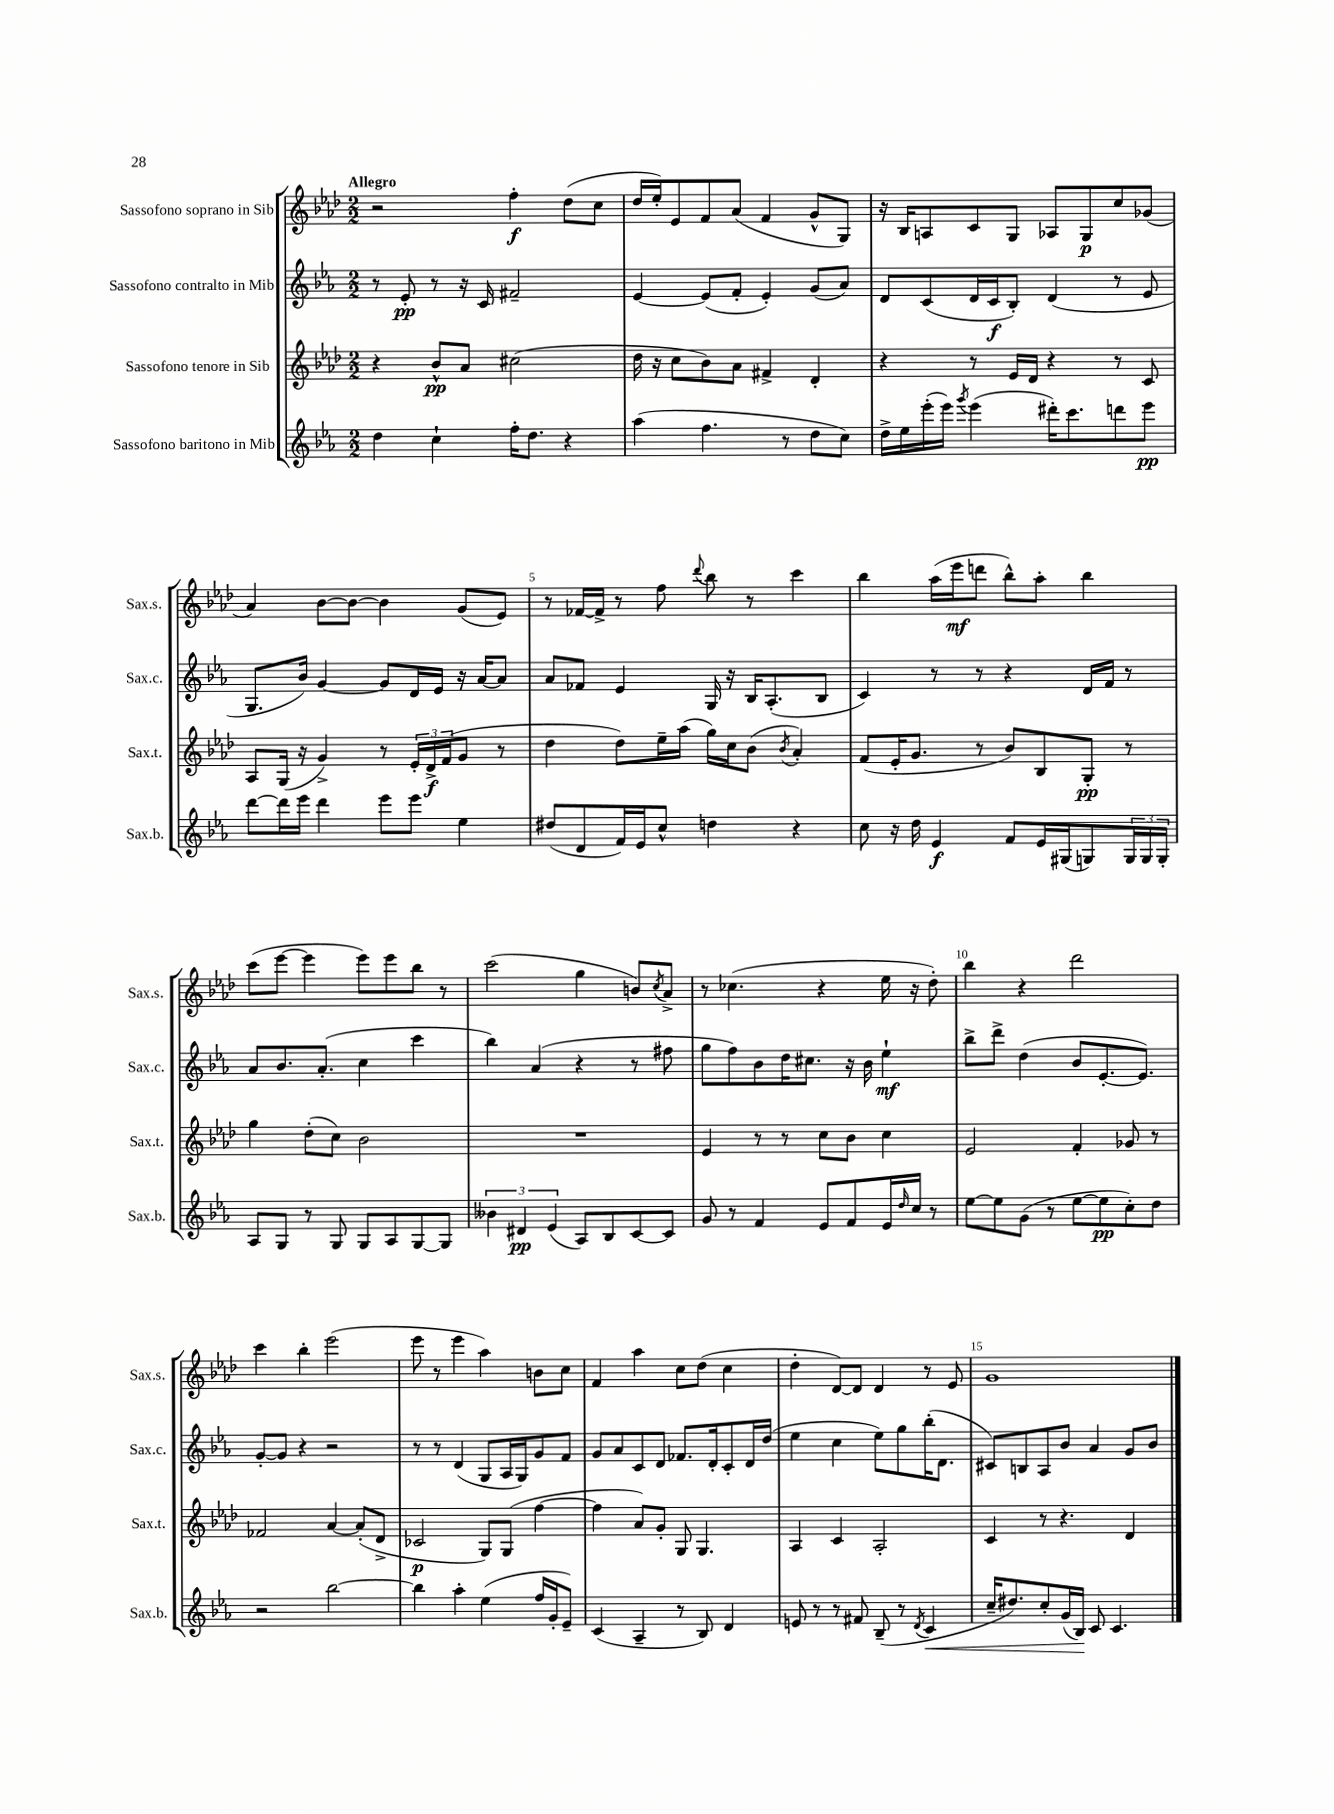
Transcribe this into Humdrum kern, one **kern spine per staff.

**kern	**dynam	**kern	**dynam	**kern	**dynam	**kern	**dynam
*part4	*part4	*part3	*part3	*part2	*part2	*part1	*part1
*staff4	*staff4	*staff3	*staff3	*staff2	*staff2	*staff1	*staff1
*I"Sassofono baritono in Mib	*	*I"Sassofono tenore in Sib	*	*I"Sassofono contralto in Mib	*	*I"Sassofono soprano in Sib	*
*I'Sax.b.	*	*I'Sax.t.	*	*I'Sax.c.	*	*I'Sax.s.	*
*clefG2	*	*clefG2	*	*clefG2	*	*clefG2	*
*k[b-e-a-]	*	*k[b-e-a-d-]	*	*k[b-e-a-]	*	*k[b-e-a-d-]	*
*M2/2	*	*M2/2	*	*M2/2	*	*M2/2	*
=1	=1	=1	=1	=1	=1	=1	=1
!	!	!	!	!	!	!LO:TX:a:B:t=Allegro	!
4dd\	.	4r	.	8r	.	2r	.
.	.	.	.	8e-'/	pp	.	.
4cc`\	.	8b-^^/L	pp	8r	.	.	.
.	.	8a-/J	.	16r	.	.	.
.	.	.	.	16c/	.	.	.
16ff'\KL	.	(2cc#X\	.	2f#X~/	.	4ff'\	f
8.dd\J	.	.	.	.	.	.	.
4r	.	.	.	.	.	(8dd-\L	.
.	.	.	.	.	.	8cc\J	.
=2	=2	=2	=2	=2	=2	=2	=2
(4aa-\	.	16dd-\	.	[4e-/	.	16dd-/LL	.
.	.	16r	.	.	.	16ee-'/J)	.
.	.	8cc\L	.	.	.	8e-/	.
4.ff\	.	8b-\)	.	(8e-/L]	.	8f/	.
.	.	8a-\J	.	8f'/J	.	(8a-/J	.
.	.	4f#X^/	.	4e-'/)	.	4f/	.
8r	.	.	.	.	.	.	.
8dd\L	.	4d-'/	.	(8g/L	.	8g^^/L	.
8cc\J)	.	.	.	8a-/J)	.	8G/J)	.
=3	=3	=3	=3	=3	=3	=3	=3
16dd^\LL	.	4r	.	8d/L	.	16r	.
16ee-\	.	.	.	.	.	16B-/KL	.
(16eee-'\	.	.	.	(8c/	.	8An/	.
16eee-\JJ)	.	.	.	.	.	.	.
8qggg/	.	.	.	.	.	.	.
(4eee-\	.	8r	.	16d/L	.	8c/	.
.	.	.	.	16c/J	f	.	.
.	.	16e-/LL	.	8B-'/J)	.	8G/J	.
.	.	16d-/JJ	.	.	.	.	.
16ddd#X'\KL)	.	4r	.	(4d/	.	8A-X/L	.
8.ccc\	.	.	.	.	.	.	.
.	.	.	.	.	.	8G/	p
8dddn\	.	8r	.	8r	.	8cc/	.
8eee-\J	pp	8c/	.	8e-/	.	(8g-X/J	.
!!LO:LB:g=z
=4	=4	=4	=4	=4	=4	=4	=4
[8ddd\L	.	8A-/L	.	8.G/L	.	4a-/)	.
16ddd\L]	.	(16G/Jk	.	.	.	.	.
16eee-\JJ	.	16r	.	16b-/Jk)	.	.	.
4ddd\	.	4g^/)	.	[4g/	.	[8b-\L	.
.	.	.	.	.	.	8b-\J_	.
8eee-\L	.	8r	.	8g/L]	.	4b-\]	.
8eee-\J	.	24e-'/LL	.	16d/L	.	.	.
.	.	24d-^/	f	.	.	.	.
.	.	.	.	16e-/JJ	.	.	.
.	.	(24f/J	.	.	.	.	.
4ee-\	.	8g/J	.	16r	.	(8g/L	.
.	.	.	.	[16a-/KL	.	.	.
.	.	8r	.	8a-/J]	.	8e-/J)	.
=5	=5	=5	=5	=5	=5	=5	=5
(8dd#X/L	.	4dd-\	.	8a-/L	.	8r	.
8d/	.	.	.	8f-X/J	.	[16f-X/LL	.
.	.	.	.	.	.	16f-^/JJ]	.
16f/L)	.	8dd-\L)	.	4e-/	.	8r	.
16e-/J	.	.	.	.	.	.	.
8cc^^/J	.	16ee-~\L	.	.	.	8ff\	.
.	.	(16aa-\JJ	.	.	.	.	.
.	.	.	.	.	.	8qqddd-/	.
4ddn\	.	16gg\LL)	.	16G/	.	8bb-\	.
.	.	16cc\J	.	16r	.	.	.
.	.	(8b-\J	.	16B-/KL	.	8r	.
.	.	.	.	(8.A-'/	.	.	.
.	.	8qb-/	.	.	.	.	.
4r	.	4a-'/)	.	.	.	4ccc\	.
.	.	.	.	8B-/J	.	.	.
=6	=6	=6	=6	=6	=6	=6	=6
8cc\	.	(8f/L	.	4c/)	.	4bb-\	.
16r	.	16e-'/K	.	.	.	.	.
16dd\	.	8.g/J	.	.	.	.	.
4e-/	f	.	.	8r	.	(16aa-\LL	.
.	.	.	.	.	.	16eee-\J	mf
.	.	8r	.	8r	.	8dddn\J	.
8f/L	.	8b-/L)	.	4r	.	8bb-^^\L)	.
16e-/L	.	8B-/	.	.	.	8aa-'\J	.
(16G#X/J	.	.	.	.	.	.	.
8Gn/)	.	8G'/J	pp	16d/LL	.	4bb-\	.
.	.	.	.	16f/JJ	.	.	.
24G/L	.	8r	.	8r	.	.	.
24G/	.	.	.	.	.	.	.
24G'/JJ	.	.	.	.	.	.	.
!!LO:LB:g=z
=7	=7	=7	=7	=7	=7	=7	=7
8A-/L	.	4gg\	.	8a-/L	.	(8ccc\L	.
8G/J	.	.	.	8.b-/	.	[8eee-\J	.
8r	.	(8dd-'\L	.	.	.	4eee-\]	.
.	.	.	.	(8.a-'/J	.	.	.
8G/	.	8cc\J)	.	.	.	.	.
8G/L	.	2b-\	.	4cc\	.	8eee-\L)	.
8A-/	.	.	.	.	.	8eee-\	.
[8G/	.	.	.	4ccc\	.	8bb-\J	.
8G/J]	.	.	.	.	.	8r	.
=8	=8	=8	=8	=8	=8	=8	=8
6b--X\	.	1r	.	4bb-\)	.	(2ccc\	.
6d#X/	pp	.	.	.	.	.	.
.	.	.	.	(4a-/	.	.	.
(6e-/	.	.	.	.	.	.	.
8A-/L)	.	.	.	4r	.	4gg\	.
8B-/	.	.	.	.	.	.	.
[8c/	.	.	.	8r	.	8bn/L)	.
.	.	.	.	.	.	8qcc/	.
8c/J]	.	.	.	8ff#X\	.	8a-^/J	.
=9	=9	=9	=9	=9	=9	=9	=9
8g/	.	4e-/	.	8gg\L	.	8r	.
8r	.	.	.	8ff\)	.	(4.cc-X\	.
4f/	.	8r	.	8b-\	.	.	.
.	.	8r	.	16dd\K	.	.	.
.	.	.	.	8.cc#X\J	.	.	.
8e-/L	.	8cc\L	.	.	.	4r	.
8f/	.	8b-\J	.	16r	.	.	.
.	.	.	.	16b-\	.	.	.
16e-/L	.	4cc\	.	4ee-`\	mf	16ee-\	.
16qqdd/	.	.	.	.	.	.	.
16cc/JJ	.	.	.	.	.	16r	.
8r	.	.	.	.	.	8dd-'\)	.
=10	=10	=10	=10	=10	=10	=10	=10
[8ee-\L	.	2e-/	.	8bb-^\L	.	4bb-\	.
8ee-\]	.	.	.	8ddd^\J	.	.	.
(8g\J	.	.	.	(4dd\	.	4r	.
8r	.	.	.	.	.	.	.
[8ee-\L	.	4f'/	.	8b-/L	.	2ddd-\	.
8ee-\]	pp	.	.	[8.e-'/	.	.	.
8cc'\)	.	8g-X/	.	.	.	.	.
.	.	.	.	8.e-/J])	.	.	.
8dd\J	.	8r	.	.	.	.	.
!!LO:LB:g=z
=11	=11	=11	=11	=11	=11	=11	=11
2r	.	2f-X/	.	[8g'/L	.	4ccc\	.
.	.	.	.	8g/J]	.	.	.
.	.	.	.	4r	.	4bb-'\	.
[2bb-\	.	[4a-/	.	2r	.	(2eee-\	.
.	.	(8a-'/L]	.	.	.	.	.
.	.	8d-^/J	.	.	.	.	.
=12	=12	=12	=12	=12	=12	=12	=12
4bb-\]	.	2c-X/	p	8r	.	8eee-\	.
.	.	.	.	8r	.	8r	.
4aa-'\	.	.	.	(4d/	.	4eee-\	.
(4ee-\	.	8G/L)	.	8G/L	.	4aa-\)	.
.	.	(8G/J	.	16A-/L	.	.	.
.	.	.	.	16G/J)	.	.	.
16ff/LL	.	[4ff\	.	8g/	.	8bn\L	.
16g'/J	.	.	.	.	.	.	.
8e-~/J)	.	.	.	8f/J	.	8cc\J	.
=13	=13	=13	=13	=13	=13	=13	=13
(4c/	.	4ff\]	.	8g/L	.	4f/	.
.	.	.	.	8a-/	.	.	.
4A-~/	.	8a-/L)	.	8c/	.	4aa-\	.
.	.	8g'/J	.	8d/J	.	.	.
8r	.	8G/	.	8.f-X/L	.	8cc\L	.
8B-/)	.	4.G/	.	.	.	(8dd-\J	.
.	.	.	.	16d'/k	.	.	.
4d/	.	.	.	8c'/	.	4cc\	.
.	.	.	.	16d/L	.	.	.
.	.	.	.	(16dd/JJ	.	.	.
=14	=14	=14	=14	=14	=14	=14	=14
8en/	.	4A-/	.	4ee-\	.	4dd-'\	.
8r	.	.	.	.	.	.	.
8r	.	4c/	.	4cc\	.	[8d-/L)	.
8f#X/	.	.	.	.	.	8d-/J]	.
(8B-~/	.	2A-'/	.	8ee-\L)	.	4d-/	.
8r	.	.	.	8gg\	.	.	.
8qd/	.	.	.	.	.	.	.
!	!LO:HP:b	!	!	!	!	!	!
4c/	<	.	.	(16bb-'\K	.	8r	.
.	.	.	.	8.d\J	.	.	.
.	.	.	.	.	.	8e-/	.
=15	=15	=15	=15	=15	=15	=15	=15
16cc~/KL	.	4c/	.	8c#X/L)	.	1g	.
8.dd#X/)	.	.	.	.	.	.	.
.	.	.	.	8Bn/	.	.	.
8cc'/	.	8r	.	8A-/	.	.	.
(16g/L	.	4.r	.	8b-/J	.	.	.
16B-/JJ)	.	.	.	.	.	.	.
8c/	[	.	.	4a-/	.	.	.
4.c/	.	.	.	.	.	.	.
.	.	4d-/	.	8g/L	.	.	.
.	.	.	.	8b-/J	.	.	.
==	==	==	==	==	==	==	==
*-	*-	*-	*-	*-	*-	*-	*-
